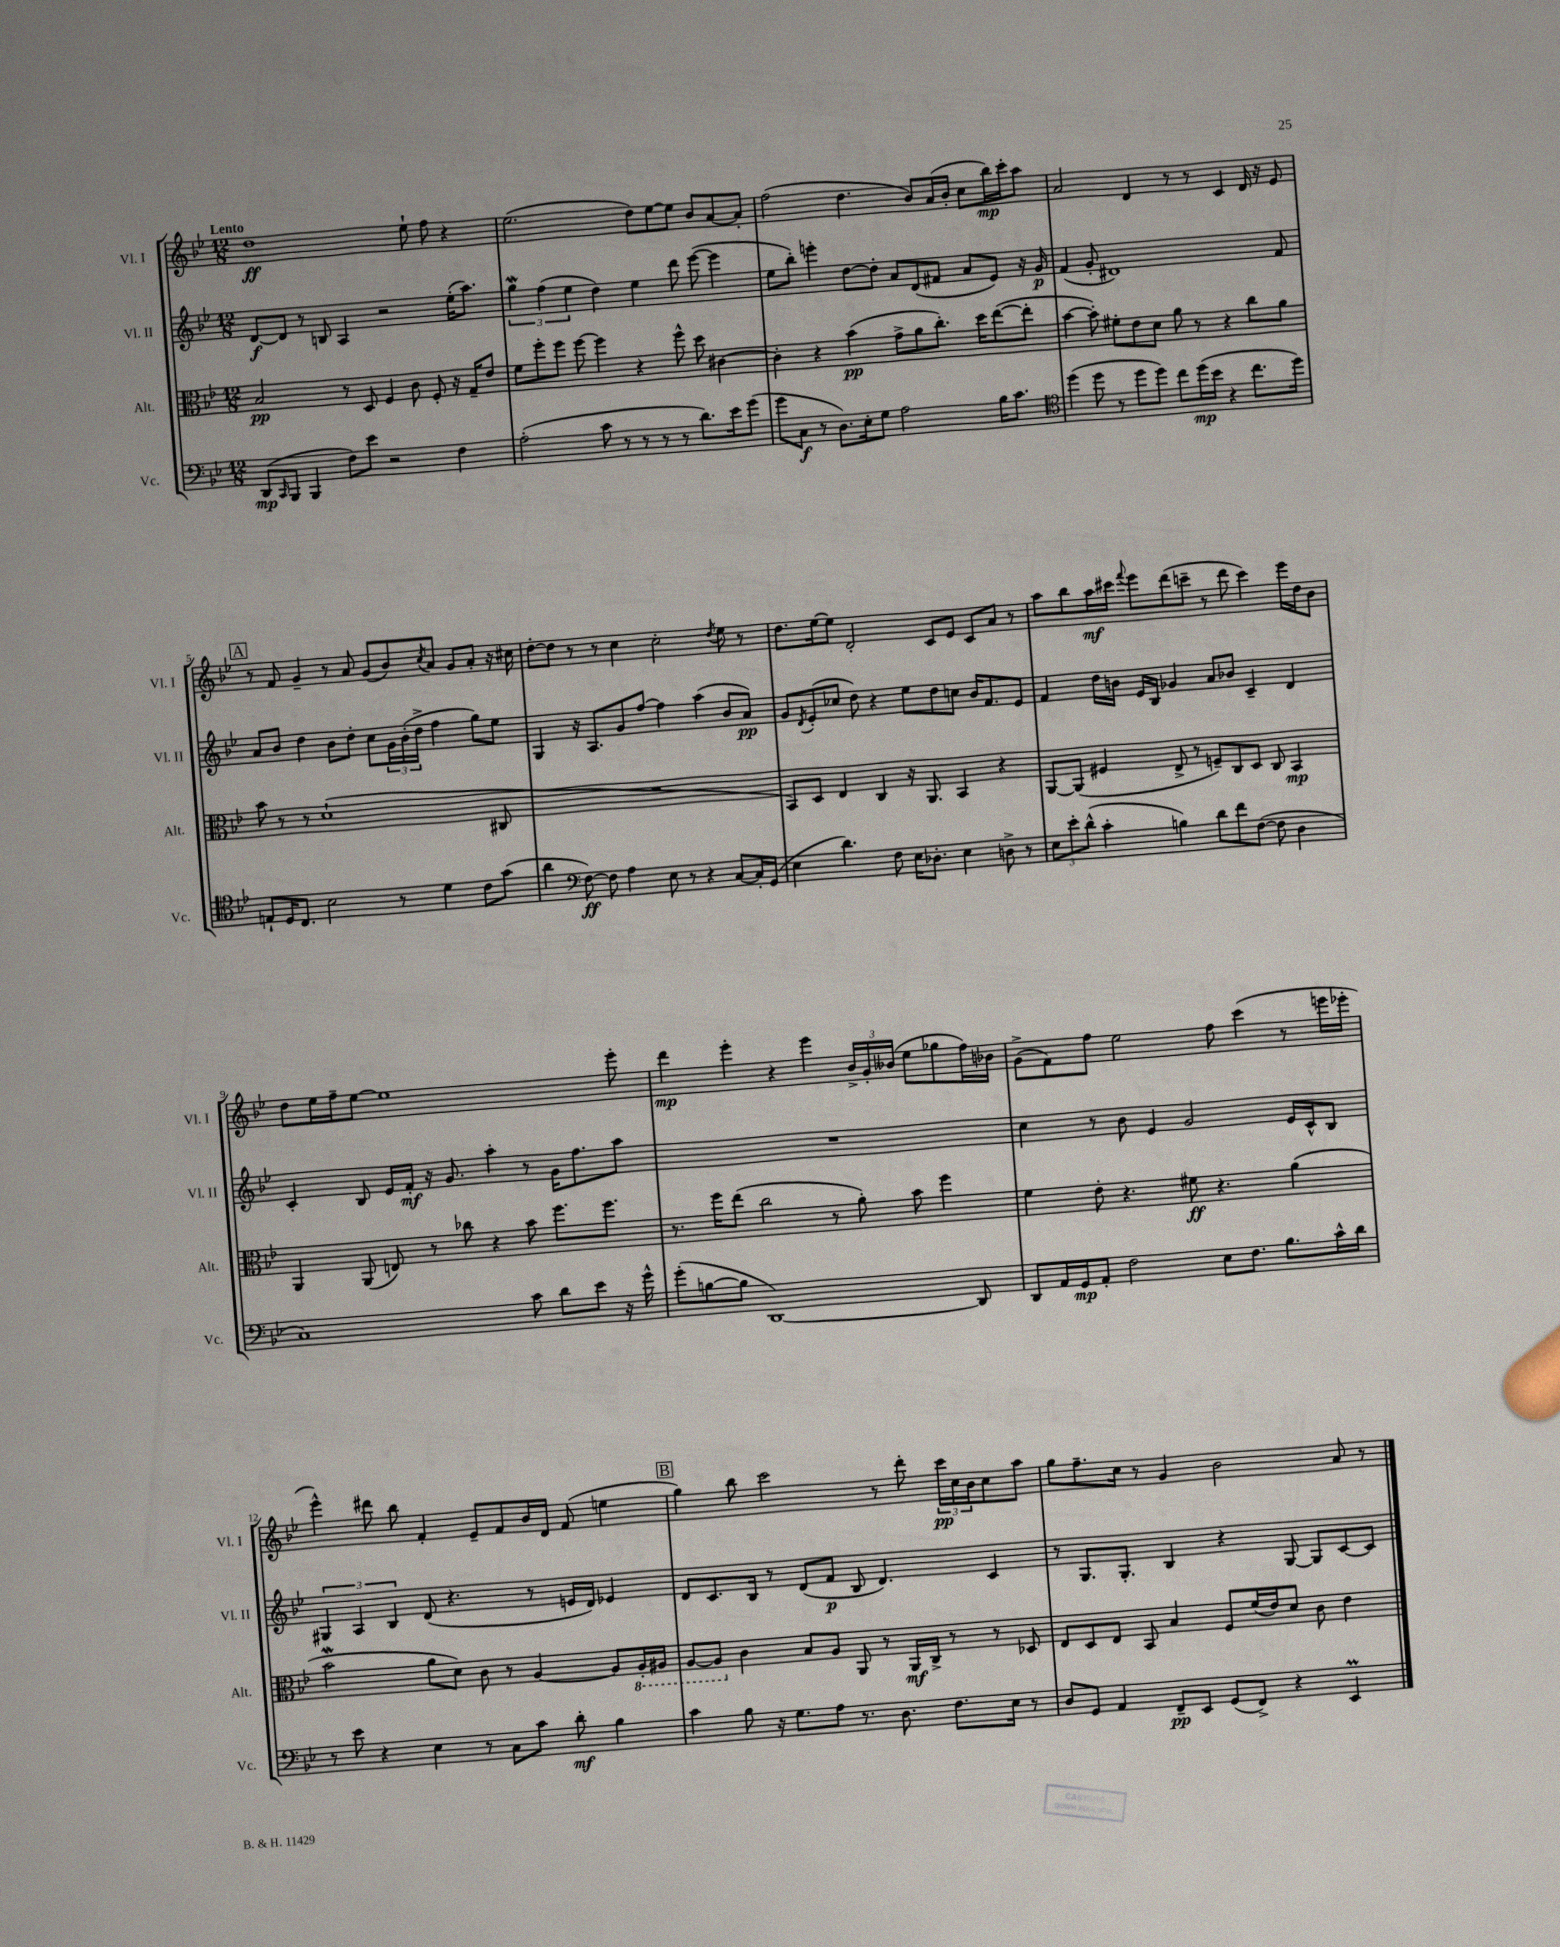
<<
\new StaffGroup <<
\new Staff = "s0" \with { instrumentName = "Vl. I" shortInstrumentName = "Vl. I" } {
    \clef treble \key bes \major \numericTimeSignature \time 12/8 \tempo "Lento"
    d''1\ff ees''8-! f''8 r4 |
    ees''2.( d''8) ees''8~ ees''8 bes'8 a'8~ a'8-. |
    f''2( d''4. bes'8) a'16( bes'16-. c''8 bes''16\mp) c'''16-. a''8 |
    a'2 d'4 r8 r8 c'4 d'16 r16 ees'8 |
    \mark \markup { \box "A" } r8 f'8 g'4-- r8 a'8 g'8( bes'8) \acciaccatura { c''8 } a'8 g'8 a'8-. r16 cis''16 |
    d''8~-. d''8 r8 r8 c''4 c''2-. \acciaccatura { d''8 } ees''8 r8 |
    d''8. ees''16~ ees''8 d'2-. c'8 ees'8 c'8 a'8 r8 |
    a''8 bes''8 a''16\mf cis'''16 \appoggiatura { f'''8 } ees'''8 d'''8( c'''8-- r8 d'''8 c'''4) ees'''16 d''16 bes'8 |
    d''8 ees''16 f''16-- ees''8~ ees''1 ees'''8-. |
    d'''4\mp ees'''4-. r4 ees'''4 \tuplet 3/2 { bes'16-> g'16-. beses'16( } ees''8 ges''8 f''16) bes'16 |
    g'8->( f'8) f''8 ees''2 f''8 c'''4( r8 e'''16 ees'''16-. |
    ees'''4-^) dis'''8 bes''8 f'4-. ees'8-- f'8 bes'16 d'16 f'8( e''4 |
    \mark \markup { \box "B" } g''4) bes''8 c'''2 r8 d'''8-. \tuplet 3/2 { c'''16\pp c''16 bes'16 } c''8 a''8 |
    g''8 f''8.-- c''16 r8 g'4 bes'2 a'8 r8 \bar "|." |
}
\new Staff = "s1" \with { instrumentName = "Vl. II" shortInstrumentName = "Vl. II" } {
    \clef treble \key bes \major \numericTimeSignature \time 12/8
    d'8~\f d'8 r8 b8 a4 r2 ees''16-.( a''8.) |
    \tuplet 3/2 { g''4\mordent f''4( ees''4 } d''4) ees''4 d'''8 ees'''8~( ees'''4 |
    ees''8 bes''8-.) e'''4-. d''8~ d''8-. a'8 d'8( fis'8 a'8 ees'8) r16 g'16\p |
    f'4( g'8-. dis'1) f'8 |
    \mark \markup { \box "A" } a'8 bes'8 d''4 bes'8 d''8-. c''8 \tuplet 3/2 { g'16 bes'16-.( d''16-> } f''4 g''8) ees''8 |
    g4 r16 a8. g'8 f''8~ f''4 a''4( bes'8 a'8\pp) |
    g'8 \acciaccatura { d'8 } ees'8-.( ces''8 d''8) r4 ees''8 d''8 c''8 bes'16 f'8. ees'8 |
    f'4 d''16 b'16 ees'16 bes16 ges'4 a'8 bes'8 c'4-- d'4 |
    c'4-. bes8 ees'16 f'16-.\mf r16 g'8. a''4-. r8 g'16 f''8. a''8 |
    R1. |
    c''4 r8 bes'8 ees'4 g'2 ees'16 c'16-^ bes8 |
    \tuplet 3/2 { gis4 a4 bes4 } d'8( r4. r8 e'16 d'16) ees'4 |
    \mark \markup { \box "B" } d'8 c'8. bes16 r8 d'8( f'8\p bes8 d'4.) c'4 |
    r8 g8. g8.-. bes4 r4 g8~ g8 c'8~ c'8 \bar "|." |
}
\new Staff = "s2" \with { instrumentName = "Alt." shortInstrumentName = "Alt." } {
    \clef alto \key bes \major \numericTimeSignature \time 12/8
    bes2\pp r8 d8 f4 c'8 f8-. r16 g16-- ees'8 |
    f'8 f''8-. f''8 f''8~ f''4 r4 f''8-^ d''8 cis'4~ |
    cis'4-. r4 bes'4\pp( g'8-> a'8 c''8.-.) d''16 ees''8~( ees''8-. |
    bes'4~ bes'8-.) fis'8-. ees'8 d'8 a'8 r8 r4 c''8 a'8 |
    \mark \markup { \box "A" } bes'8 r8 r8 d'1-!( cis8 |
    R1. |
    bes,8) d8 ees4 c4 r16 a,8. bes,4 r4 |
    a,8~ a,8( fis4 ees8-> r8 f8--) c8 d8 c8 bes,4\mp |
    a,4 a,8( e8) r8 ces''8 r4 bes'8 f''8. f''8. |
    r8. f''16 ees''8( c''2 r8 a'8-.) bes'8 f''4 |
    f'4 ees'8-. r4. fis'8\ff r4. a'4( |
    bes'2\mordent a'8 d'8) c'8 r8 a4~ a8 \ottava #-1 a,16-. ais,16 |
    \mark \markup { \box "B" } a,8~ a,8 \ottava #0 c'4 bes8 a8 a,8 r8 a,16\mf c16-> r8 r8 des8 |
    ees8 d8 ees8 bes,8 bes4 f8 f'16( ees'16) d'8 c'8 ees'4 \bar "|." |
}
\new Staff = "s3" \with { instrumentName = "Vc." shortInstrumentName = "Vc." } {
    \clef bass \key bes \major \numericTimeSignature \time 12/8
    d,8\mp( \grace { c,16 } bes,,8 bes,,4 f8) ees'8 r2 f4 |
    a2-.( c'8 r8 r8 r8 r8 d'8.) ees'16 g'8( |
    g'8 c8\f r8 d8.) ees16-. g8 a2 bes16 c'8. |
    \clef tenor d''4( d''8 r8 d''8 d''8) c''8 d''16\mp( bes'16 r4 c''8. d''16) |
    \mark \markup { \box "A" } e8-! d16 c8. bes2 r8 d'4 c'8 g'8( |
    a'4 \clef bass f8~\ff) f8 a4 ees8 r8 r4 c8~ c16-. g,16( |
    ees4 d'4.) f8 ees16 des8.-. ees4 d8-> r8 |
    \tuplet 3/2 { ees8 ees'8-. d'8-^( } c'4-. b4) d'8 f'8 f8~( f8 d4 |
    c1) c'8 d'8 ees'8 r16 g'16-^ |
    g'8-.( b8~ b8 d,1~) d,8 |
    d,8 a,16 g,16\mp a,8-. f2 ees8 f8. bes8. c'16-^ d'16 |
    r8 ees'8 r4 ees4 r8 c8 c'8 d'8-.\mf bes4 |
    \mark \markup { \box "B" } c'4 bes8 r16 g8. a8 r8. d8. f8. ees16 r8 |
    d8 g,8 a,4 f,8--\pp ees,8 g,8( f,8->) r4 ees,4\prall \bar "|." |
}
>>
>>
